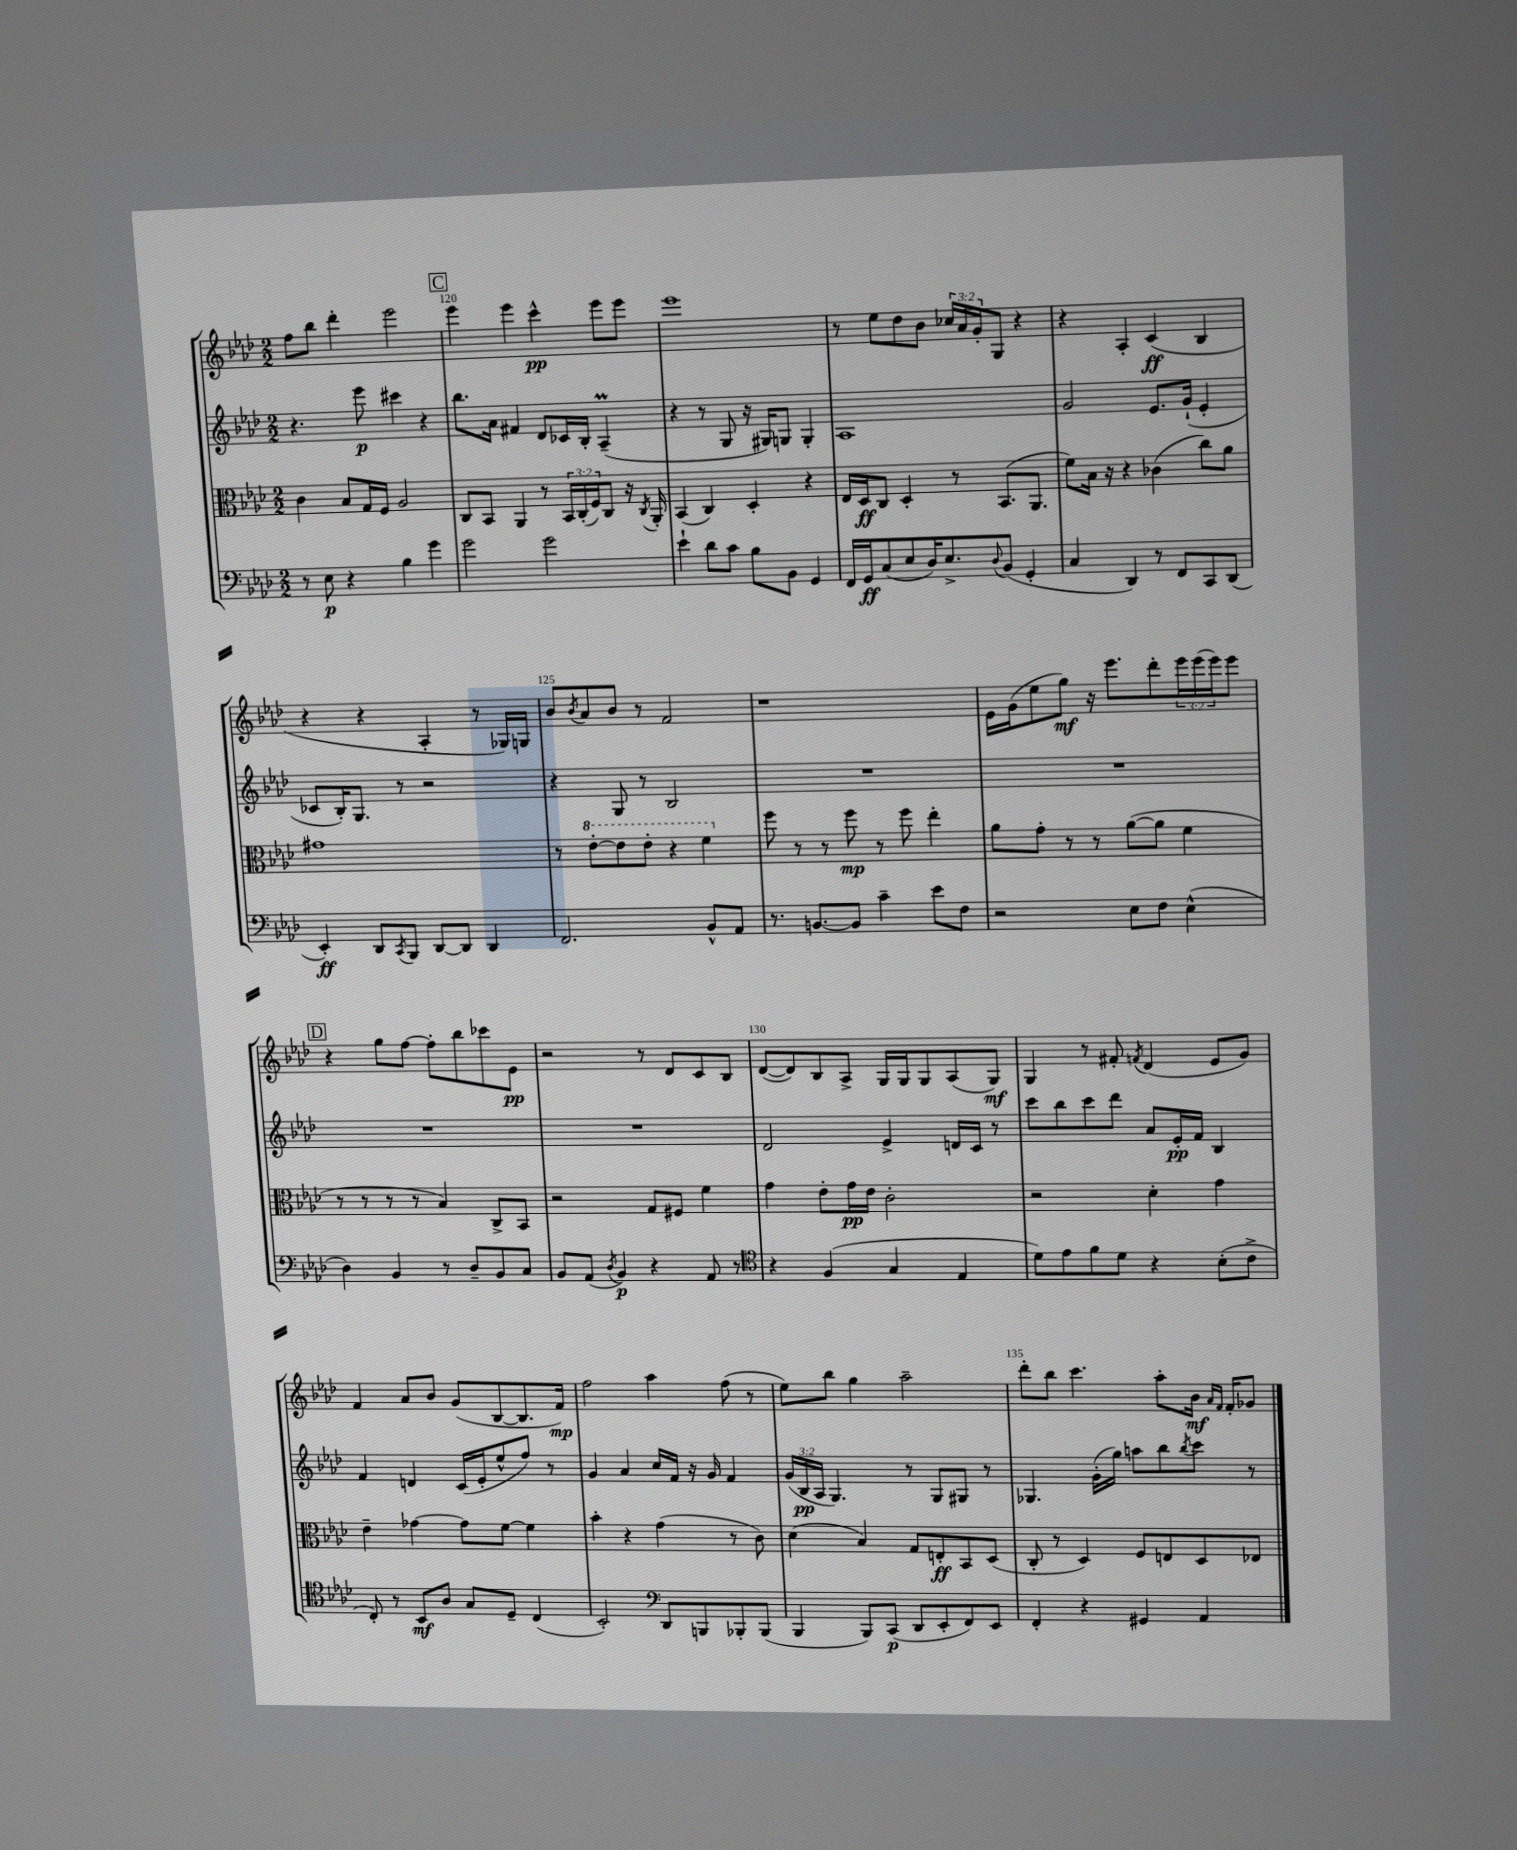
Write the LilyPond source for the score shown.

<<
\new StaffGroup <<
\new Staff = "s0" {
    \clef treble \key aes \major \numericTimeSignature \time 2/2 \override Staff.TupletNumber.text = #tuplet-number::calc-fraction-text
    f''8 bes''8 des'''4-. ees'''2 |
    \mark \markup { \box "C" } ees'''4 ees'''4 c'''4-^\pp ees'''8 ees'''8 |
    ees'''1 |
    r8 ees''8 des''8 bes'8 \tuplet 3/2 { ces''16 aes'16 g'16-. } g8 r4 |
    r4 aes4-. c'4\ff( bes4 |
    r4 r4 aes4-. r8 ges16) g16 |
    bes'8 \acciaccatura { bes'8 } aes'8 bes'8 r8 f'2 |
    r1 |
    ees'16 g'16( ees''8 g''8\mf) r16 ees'''8. des'''8-. \tuplet 3/2 { ees'''16 ees'''16( ees'''16) } ees'''8 |
    \mark \markup { \box "D" } r4 g''8 f''8~ f''8-. bes''8 ces'''8 ees'8\pp |
    r2 r8 des'8 c'8 bes8 |
    des'8~( des'8) bes8 aes8-> g16 g16 g8 aes8( g8\mf) |
    g4 r8 fis'8-. \acciaccatura { f'8 } des'4( ees'8 g'8) |
    f'4 aes'8 bes'8 g'8( bes8~ bes8. f'16\mp) |
    f''2 aes''4 f''8( r8 |
    ees''8) bes''8 g''4 aes''2-- |
    des'''8-. bes''8 c'''4. aes''8-. bes'16\mf \grace { aes'16 f'16 } f'16-. ges'8 \bar "|." |
}
\new Staff = "s1" {
    \clef treble \key aes \major \numericTimeSignature \time 2/2 \override Staff.TupletNumber.text = #tuplet-number::calc-fraction-text
    r4. ees'''8\p cis'''4 r4 |
    \mark \markup { \box "C" } bes''8. aes'16 fis'4 des'8 ces'16 bes16-. aes4--\prall( |
    r4 r8 g8 r16 gis16) g8 g4-. |
    aes1 |
    g'2 ees'8. g'16-!( ees'4-. |
    ces'8 bes16-.) g8. r8 r2 |
    r4 g8 r8 bes2 |
    R1 |
    R1 |
    \mark \markup { \box "D" } R1 |
    R1 |
    des'2 ees'4-> d'16 c'16 r8 |
    c'''8 bes''8 c'''8 des'''8 aes'8 ees'16-.\pp f'16 bes4 |
    f'4 d'4 c'16( ees'16-. ees''8-^ f''8) r8 |
    g'4 aes'4 c''16 f'16 r16 g'16 f'4 |
    \tuplet 3/2 { g'16( bes16\pp aes16 } g4.) r8 g8 gis8 r8 |
    ges4. g'16-.( g''16) a''8 bes''8 \acciaccatura { bes''8 } c'''8 r8 \bar "|." |
}
\new Staff = "s2" {
    \clef alto \key aes \major \numericTimeSignature \time 2/2 \override Staff.TupletNumber.text = #tuplet-number::calc-fraction-text
    c'4 bes8 g16 f16 aes2 |
    \mark \markup { \box "C" } c8 bes,8 aes,4 r8 \tuplet 3/2 { bes,16 c16-.( f16) } c8 r16 \acciaccatura { c8 } aes,16-. |
    bes,4( c4) des4-. r4 |
    ees16 des16\ff c8 des4-. r8 bes,8.( aes,8. |
    f'8) bes16 r16 r4 ces'4( c''8) aes'8 |
    gis'1 |
    r8 \ottava #1 ees''8~-. ees''8 ees''8-. r4 f''4 \ottava #0 |
    f''8 r8 r8 f''8\mp r8 f''8 ees''4-. |
    aes'8 g'8-. r8 r8 aes'8~( aes'8 f'4 |
    \mark \markup { \box "D" } r8 r8 r8 r8 bes4) c8-> bes,8 |
    r2 g8 fis8 f'4 |
    g'4 ees'8-. g'16\pp ees'16 c'2-. |
    r2 des'4-. g'4 |
    ees'4-- ges'4~ ges'8 f'8~ f'4 |
    bes'4-. r4 g'4( r8 c'8) |
    des'4( bes4) g8 e8-.\ff bes,8 des8( |
    c8-. r8 des4) f8 e8 des8 ees8 \bar "|." |
}
\new Staff = "s3" {
    \clef bass \key aes \major \numericTimeSignature \time 2/2
    r8 ees8\p r4 bes4 g'4 |
    \mark \markup { \box "C" } g'2 g'2 |
    ees'4-! des'8 c'8 bes8 bes,8 g,4 |
    f,16 g,16\ff c8( ees8 des16) ees8.-> \appoggiatura { des8 } bes,8( g,4-. |
    c4 des,4) r8 f,8 c,8 des,8( |
    ees,4-.\ff) des,8 \acciaccatura { c,8 } bes,,8 des,8~ des,8 des,4 |
    f,2. bes,8-^ aes,8 |
    r8. b,8.~ b,8 c'4-- ees'8 f8 |
    r2 ees8 f8 ees4-^( |
    \mark \markup { \box "D" } des4) bes,4 r8 des8-- bes,8 c8 |
    bes,8 aes,8( \acciaccatura { des8 } bes,4\p) r4 aes,8 r8 |
    \clef tenor r4 f4( g4 ees4 |
    des'8) ees'8 f'8 des'8 r4 bes8-.( c'8-> |
    c8-.) r8 bes,8\mf aes8 g8 des8-- c4( |
    bes,2-.) \clef bass des,8 b,,8 bes,,8-. bes,,8( |
    bes,,4 bes,,8) c,8\p( des,8 ees,8-. f,8) ees,8 |
    f,4-. r4 gis,4 aes,4 \bar "|." |
}
>>
>>
\layout { \context { \Score currentBarNumber = #119 \override BarNumber.break-visibility = ##(#f #t #t) barNumberVisibility = #(every-nth-bar-number-visible 5) } }
